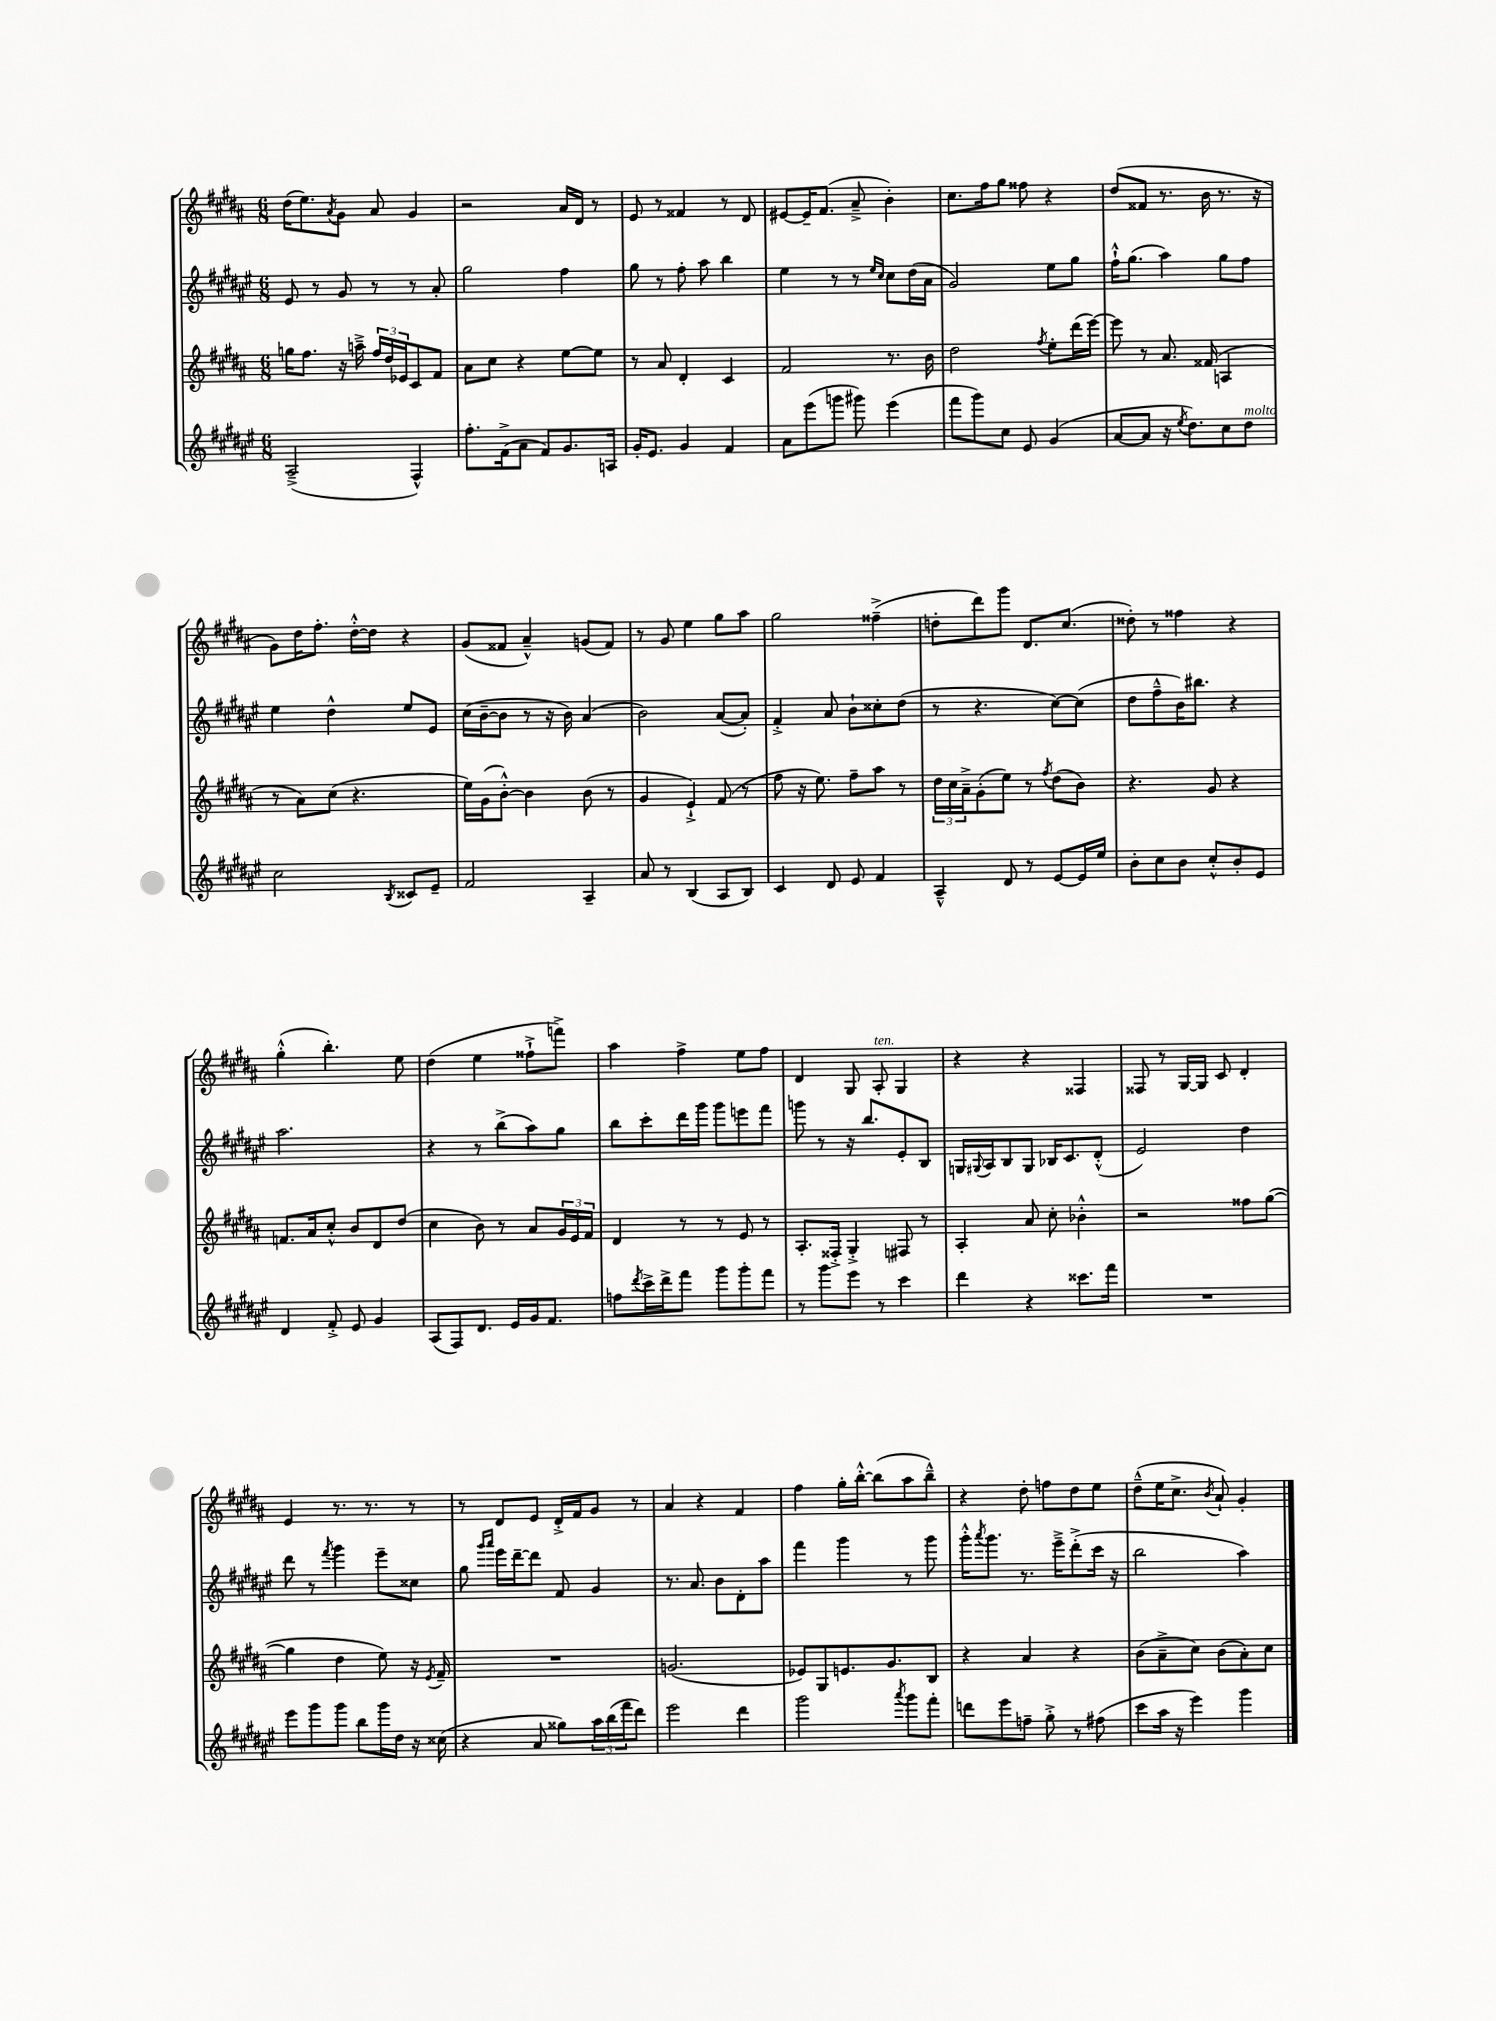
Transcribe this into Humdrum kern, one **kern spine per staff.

**kern	**kern	**kern	**kern
*staff4	*staff3	*staff2	*staff1
*clefG2	*clefG2	*clefG2	*clefG2
*k[f#c#g#d#a#e#]	*k[f#c#g#d#a#]	*k[f#c#g#d#a#e#]	*k[f#c#g#d#a#]
*M6/8	*M6/8	*M6/8	*M6/8
(2A#~^	16gg	8e#	(16dd#
.	8.ff#	.	8.ee)
.	.	8r	.
.	.	.	8qa#
.	16r	8g#	8g#
.	16aa~^	.	.
.	24ff#	8r	8a#
.	24dd#	.	.
.	24e-	.	.
4F#^^)	8c#	8r	4g#
.	8f#	8a#'	.
=	=	=	=
8.ff#'	8a#	2gg#	2r
.	8cc#	.	.
(16f#^	.	.	.
8a#	4r	.	.
8f#)	.	.	.
8.g#	[8ee	4ff#	16a#
.	.	.	16d#
.	8ee]	.	8r
16A	.	.	.
=	=	=	=
16g#'	8r	8gg#	8e
8.e#	.	.	.
.	8a#	8r	8r
4g#	4d#'	8ff#'	4f##
.	.	8aa#	.
4f#	4c#	4bb	8r
.	.	.	8d#
=	=	=	=
8a#	2f#	4ee#	[8e#
(8eee#	.	.	16e#~]
.	.	.	(8.f#
8ggg	.	8r	.
8ggg#)	.	8r	8a#~^
.	.	16qqee#	.
.	.	16qqcc#	.
(4eee#	8.r	8cc#	4b')
.	.	(16dd#	.
.	16b	16a#	.
=	=	=	=
8fff#	2dd#	2g#)	8.cc#
8ggg#)	.	.	.
.	.	.	16ff#
8cc#	.	.	8gg#
8e#	.	.	8ff##
.	8qff#	.	.
(4g#	8ee'	8ee#	4r
.	(16ddd#	8gg#	.
.	[16eee)	.	.
=	=	=	=
[8a#	8eee]	16ff#`^^	(8dd#
.	.	(8.gg#	.
8a#]	8r	.	8f##
16r	8.a#	4aa#)	8.r
8qee#	.	.	.
8.dd#)	.	.	.
.	(16f##	.	16b
8cc#	4A	8gg#	8.r
8dd#	.	8ff#	.
.	.	.	16r
=	=	=	=
2cc#	8r	4ee#	8g#)
.	8a#)	.	16dd#
.	.	.	8.ff#'
.	(8cc#	4dd#^^	.
.	4.r	.	[16dd#'^^
.	.	.	16dd#]
8qB	.	.	.
8c##	.	8ee#	4r
8e#~	.	8e#	.
=	=	=	=
2f#	16ee)	(16cc#	(8g#
.	(16g#	[16b~	.
.	[8b'^^)	8b]	8f##
.	4b]	8r	4a#~^^)
.	.	16r	.
.	.	16b)	.
4A#~	(8b	(4a#	(8g
.	8r	.	8f##)
=	=	=	=
8a#	4g#	2b)	8r
8r	.	.	8g#
(4B	4e`^)	.	4ee
8A#	(8f#	([8a#	8gg#
8B)	8r	8a#'])	8aa#
=	=	=	=
4c#	8ff#	4f#'^	2gg#
.	16r	.	.
.	8.ee)	.	.
8d#	.	8a#	.
8e#	8ff#~	8b`	.
4f#	8aa#	8cc##'	(4ff##~^
.	8r	(8dd#	.
=	=	=	=
4A#~^^	24dd#	8r	8dd'
.	24cc#	.	.
.	24a#~^	.	.
.	(8g#'	4.r	8ddd#)
8d#	8ee)	.	8ggg#
8r	8r	.	8.d#
.	8qff#	.	.
[8e#	(8dd#	[8cc#)	.
.	.	.	(8.cc#
16e#]	8b)	(8cc#]	.
16ee#	.	.	.
=	=	=	=
8b'	4.r	8dd#	8dd##')
8cc#	.	8ff#~^^	8r
8b	.	16b)	4ff##
.	.	8.bb#	.
8cc#'^^	8g#	.	.
8b'	4r	4r	4r
8e#	.	.	.
=	=	=	=
4d#	8.f	2.aa#	(4gg#'^^
.	16a#	.	.
8f#'^	8cc#'^^	.	4.bb')
8e#	8b	.	.
4g#	8d#	.	.
.	(8dd#	.	8ee
=	=	=	=
(8A#	4cc#	4r	(4dd#
8F#)	.	.	.
8.d#	8b)	8r	4ee
.	8r	(8bb^	.
16e#	.	.	.
16g#	8a#	8aa#)	8ff##`^
8.f#	.	.	.
.	24g#	8gg#	8fff^)
.	24e	.	.
.	24f#	.	.
=	=	=	=
8ff	4d#	8bb	4aa#
8qddd#	.	.	.
16ccc#^	.	8ccc#'	.
16ddd#^	.	.	.
8fff#	8r	16ddd#	4ff#^
.	.	16ggg#	.
8ggg#	8r	8ggg#	.
8ggg#'	8e	8eee	8ee
8fff#	8r	8fff#	8ff#
=	=	=	=
8r	8.A#'	8ggg	4d#
8ggg#	.	8r	.
.	16F##'^	.	.
8eee#	4G#'^	16r	8G#
.	.	8.bb	.
8r	.	.	8A#'
4ccc#	8F#	8e#'	4G#
.	8r	8B	.
=	=	=	=
4ddd#	4A#'	16G	4r
.	.	8qqG#	.
.	.	16A#	.
.	.	8B	.
4r	8a#	8G#	4r
.	8cc#'	16B-	.
.	.	8.c#	.
8.ccc##	4b-'^^	.	4F##
.	.	(8d#'^^	.
16fff#	.	.	.
=	=	=	=
2.r	2r	2e#)	8F##
.	.	.	8r
.	.	.	[16G#
.	.	.	16G#]
.	.	.	8c#
.	8ff##	4dd#	4d#'
.	([8gg#	.	.
=	=	=	=
8eee#	4gg#]	8ddd#	4e
8ggg#	.	8r	.
.	.	8qfff#	.
8ggg#	4dd#	4ggg#	8.r
8bb	.	.	.
.	.	.	8.r
16ggg#	8ee)	8eee#~	.
16dd#	.	.	.
16r	16r	8cc##	8r
.	8qe	.	.
(16cc##	16f#~	.	.
=	=	=	=
4r	2.r	8gg#	8r
.	.	16qqggg#	.
.	.	16qqaaa#	.
.	.	16eee#	8d#
.	.	[16ddd#~	.
8a#	.	8ddd#]	8e
8gg##)	.	8f#	16d#'^
.	.	.	16f#
24aa#	.	4g#	8g#
(24bb	.	.	.
24fff#	.	.	.
8ddd#)	.	.	8r
=	=	=	=
2eee#	(2.g	8.r	4a#
.	.	8.a#	.
.	.	.	4r
.	.	8b	.
4ddd#	.	8d#'	4f#
.	.	8aa#	.
=	=	=	=
2ggg#	8e-)	4fff#	4ff#
.	8G#	.	.
.	8.e	4ggg#	16gg#'
.	.	.	[16bb'^^
.	.	.	(8bb]
.	8.g#	.	.
8qaaa#	.	.	.
8ggg#	.	8r	8aa#
8fff#'	8B	8ggg#	8bb~^^)
=	=	=	=
8ddd	4r	16ggg#'^^	4r
.	.	8qaaa#	.
.	.	8.ggg#	.
8eee#	.	.	.
8ff~	4a#	8.r	8dd#'
8gg#'^	.	.	8ff
.	.	16eee#~^	.
8r	4r	(8ddd#'^	8dd#
(8ff#	.	16ccc#	8ee
.	.	16r	.
=	=	=	=
8ccc#	(8b	2bb	(8dd#~^^
16aa#	8a#~^	.	16ee
16r	.	.	8.cc#^
4eee#)	8cc#)	.	.
.	.	.	8qb
.	(8b	.	8a#`)
4ggg#	8a#')	4aa#)	4g#'
.	8cc#	.	.
==	==	==	==
*-	*-	*-	*-
